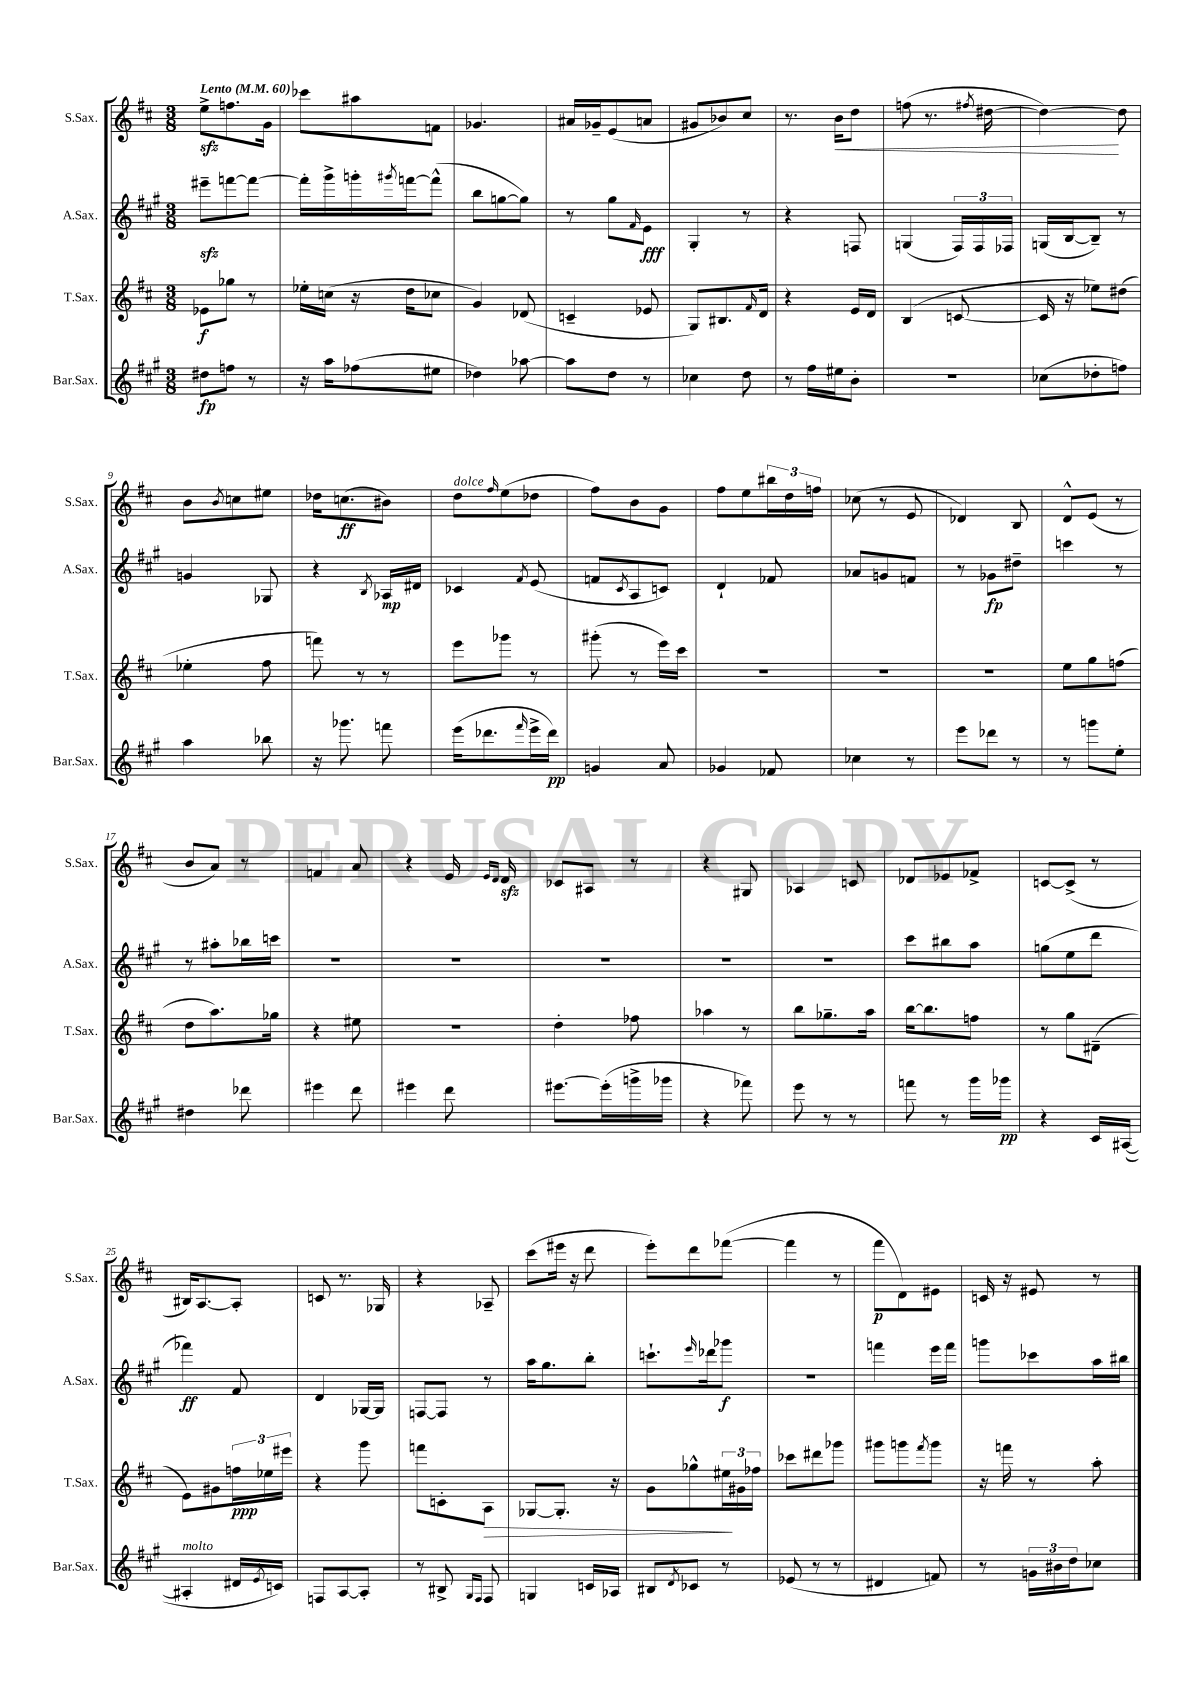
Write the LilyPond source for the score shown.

<<
\new StaffGroup <<
\new Staff = "s0" \with { instrumentName = "S.Sax." shortInstrumentName = "S.Sax." } {
    \clef treble \key d \major \numericTimeSignature \time 3/8 \tempo "Lento" 4 = 60
    e''8->\sfz f''8. g'16 |
    ces'''8 ais''8 f'8 |
    ges'4. |
    ais'16 ges'16-- e'8( a'8 |
    gis'8 bes'8) cis''8 |
    r8. b'16\< d''8 |
    f''8( r8. \acciaccatura { fis''8 } dis''16~ |
    dis''4~\!) dis''8 |
    b'8 \acciaccatura { b'8 } c''8 eis''8 |
    des''16 c''8.\ff( bis'8) |
    d''8^\markup { \italic "dolce" } \grace { fis''16 } e''8( des''8 |
    fis''8) b'8 g'8 |
    fis''8 e''8 \tuplet 3/2 { bis''16 d''16 f''16 } |
    ces''8( r8 e'8 |
    des'4) b8 |
    d'8-^ e'8( r8 |
    b'8 a'8) r8 |
    f'4 a'8 |
    r4 e'16 \grace { e'16 d'16 } d'16\sfz |
    ces'8 ais8 r8 |
    r4 gis8 |
    aes4 c'8 |
    des'8 ees'8 fes'8-> |
    c'8~ c'8->( r8 |
    bis16) a8.~ a8-. |
    c'8 r8. ges16 |
    r4 aes8-- |
    cis'''8( eis'''16 r16 d'''8 |
    e'''8-.) d'''8 fes'''8~( |
    fes'''4 r8 |
    fis'''8\p d'8) eis'8 |
    c'16 r16 eis'8 r8 \bar "|." |
}
\new Staff = "s1" \with { instrumentName = "A.Sax." shortInstrumentName = "A.Sax." } {
    \clef treble \key a \major \numericTimeSignature \time 3/8
    eis'''8--\sfz f'''8~ f'''8~ |
    f'''16-. gis'''16-> g'''16-. \acciaccatura { gis'''8 } f'''16~ f'''8-^( |
    b''8 g''8~ g''8) |
    r8 gis''8 \grace { fis'16 } e'8\fff |
    gis4-. r8 |
    r4 f8 |
    g4( \tuplet 3/2 { fis16) fis16 fes16 } |
    g16( b16~ b8--) r8 |
    g'4 ges8 |
    r4 \acciaccatura { b8 } aes16\mp dis'16 |
    ces'4 \acciaccatura { fis'8 } e'8( |
    f'8 \acciaccatura { cis'8 } a8 c'8) |
    d'4-! fes'8 |
    aes'8 g'8 f'8 |
    r8 ges'8\fp dis''8-- |
    c'''4 r8 |
    r8 ais''8-. bes''16 c'''16 |
    R4. |
    R4. |
    R4. |
    R4. |
    R4. |
    cis'''8 bis''8 a''8 |
    g''8( e''8 d'''8 |
    fes'''4\ff) fis'8 |
    d'4 ges16~ ges16 |
    f8~ f8 r8 |
    a''16 gis''8. b''8-. |
    c'''8.-! \grace { e'''16 } des'''16 ges'''8\f |
    R4. |
    f'''4 e'''16 f'''16 |
    g'''8 ces'''8 a''16 bis''16 \bar "|." |
}
\new Staff = "s2" \with { instrumentName = "T.Sax." shortInstrumentName = "T.Sax." } {
    \clef treble \key d \major \numericTimeSignature \time 3/8
    ees'8\f ges''8 r8 |
    ees''16-. c''16( r16 d''16 ces''8 |
    g'4) des'8( |
    c'4-- ees'8 |
    g8) bis8. \grace { fis'16 } d'16 |
    r4 e'16 d'16 |
    b4( c'8~ |
    c'16 r16 ees''8) dis''8( |
    ees''4-. fis''8 |
    f'''8) r8 r8 |
    e'''8 ges'''8 r8 |
    gis'''8-.( r8 e'''16) cis'''16 |
    R4. |
    R4. |
    R4. |
    e''8 g''8 f''8( |
    d''8 a''8.) ges''16 |
    r4 eis''8 |
    R4. |
    d''4-. fes''8 |
    aes''4 r8 |
    b''8 ges''8.-- a''16 |
    b''16~ b''8. f''8 |
    r8 g''8 dis'8--( |
    e'8) gis'8 \tuplet 3/2 { f''16\ppp ees''16 eis'''16 } |
    r4 g'''8 |
    f'''8 c'8-. a8\> |
    ges8~ ges8.-. r16 |
    g'8 ges''8-^ \tuplet 3/2 { eis''16\! gis'16 fes''16 } |
    ces'''8 dis'''8 ges'''8 |
    gis'''8 g'''8 \acciaccatura { fis'''8 } g'''8 |
    r16 f'''16 r8 a''8-. \bar "|." |
}
\new Staff = "s3" \with { instrumentName = "Bar.Sax." shortInstrumentName = "Bar.Sax." } {
    \clef treble \key a \major \numericTimeSignature \time 3/8
    dis''8\fp f''8 r8 |
    r16 a''16 fes''8( eis''8 |
    des''4) aes''8~ |
    aes''8 d''8 r8 |
    ces''4 d''8 |
    r8 fis''16 eis''16 b'8-. |
    R4. |
    ces''8( des''8-. f''8) |
    a''4 bes''8 |
    r16 ges'''8. f'''8 |
    e'''16( des'''8. \grace { fis'''16 } e'''16-> des'''16\pp) |
    g'4 a'8 |
    ges'4 fes'8 |
    ces''4 r8 |
    e'''8 des'''8 r8 |
    r8 g'''8 e''8-. |
    dis''4 des'''8 |
    eis'''4 d'''8 |
    eis'''4 d'''8 |
    eis'''8.~ eis'''16-.( g'''16-> ges'''16 |
    r4 fes'''8) |
    e'''8 r8 r8 |
    f'''8 r8 gis'''16 ges'''16\pp |
    r4 cis'16 ais16~( |
    ais4-.^\markup { \italic "molto" } dis'16 \acciaccatura { e'8 } c'16) |
    f8 a8~ a8-. |
    r8 bis8-> \grace { gis16 fis16 } fis8 |
    g4 c'16 aes16 |
    bis8 \acciaccatura { d'8 } ces'8 r8 |
    ees'8( r8 r8 |
    dis'4 f'8) |
    r8 \tuplet 3/2 { g'16 bis'16 d''16 } ces''8 \bar "|." |
}
>>
>>
